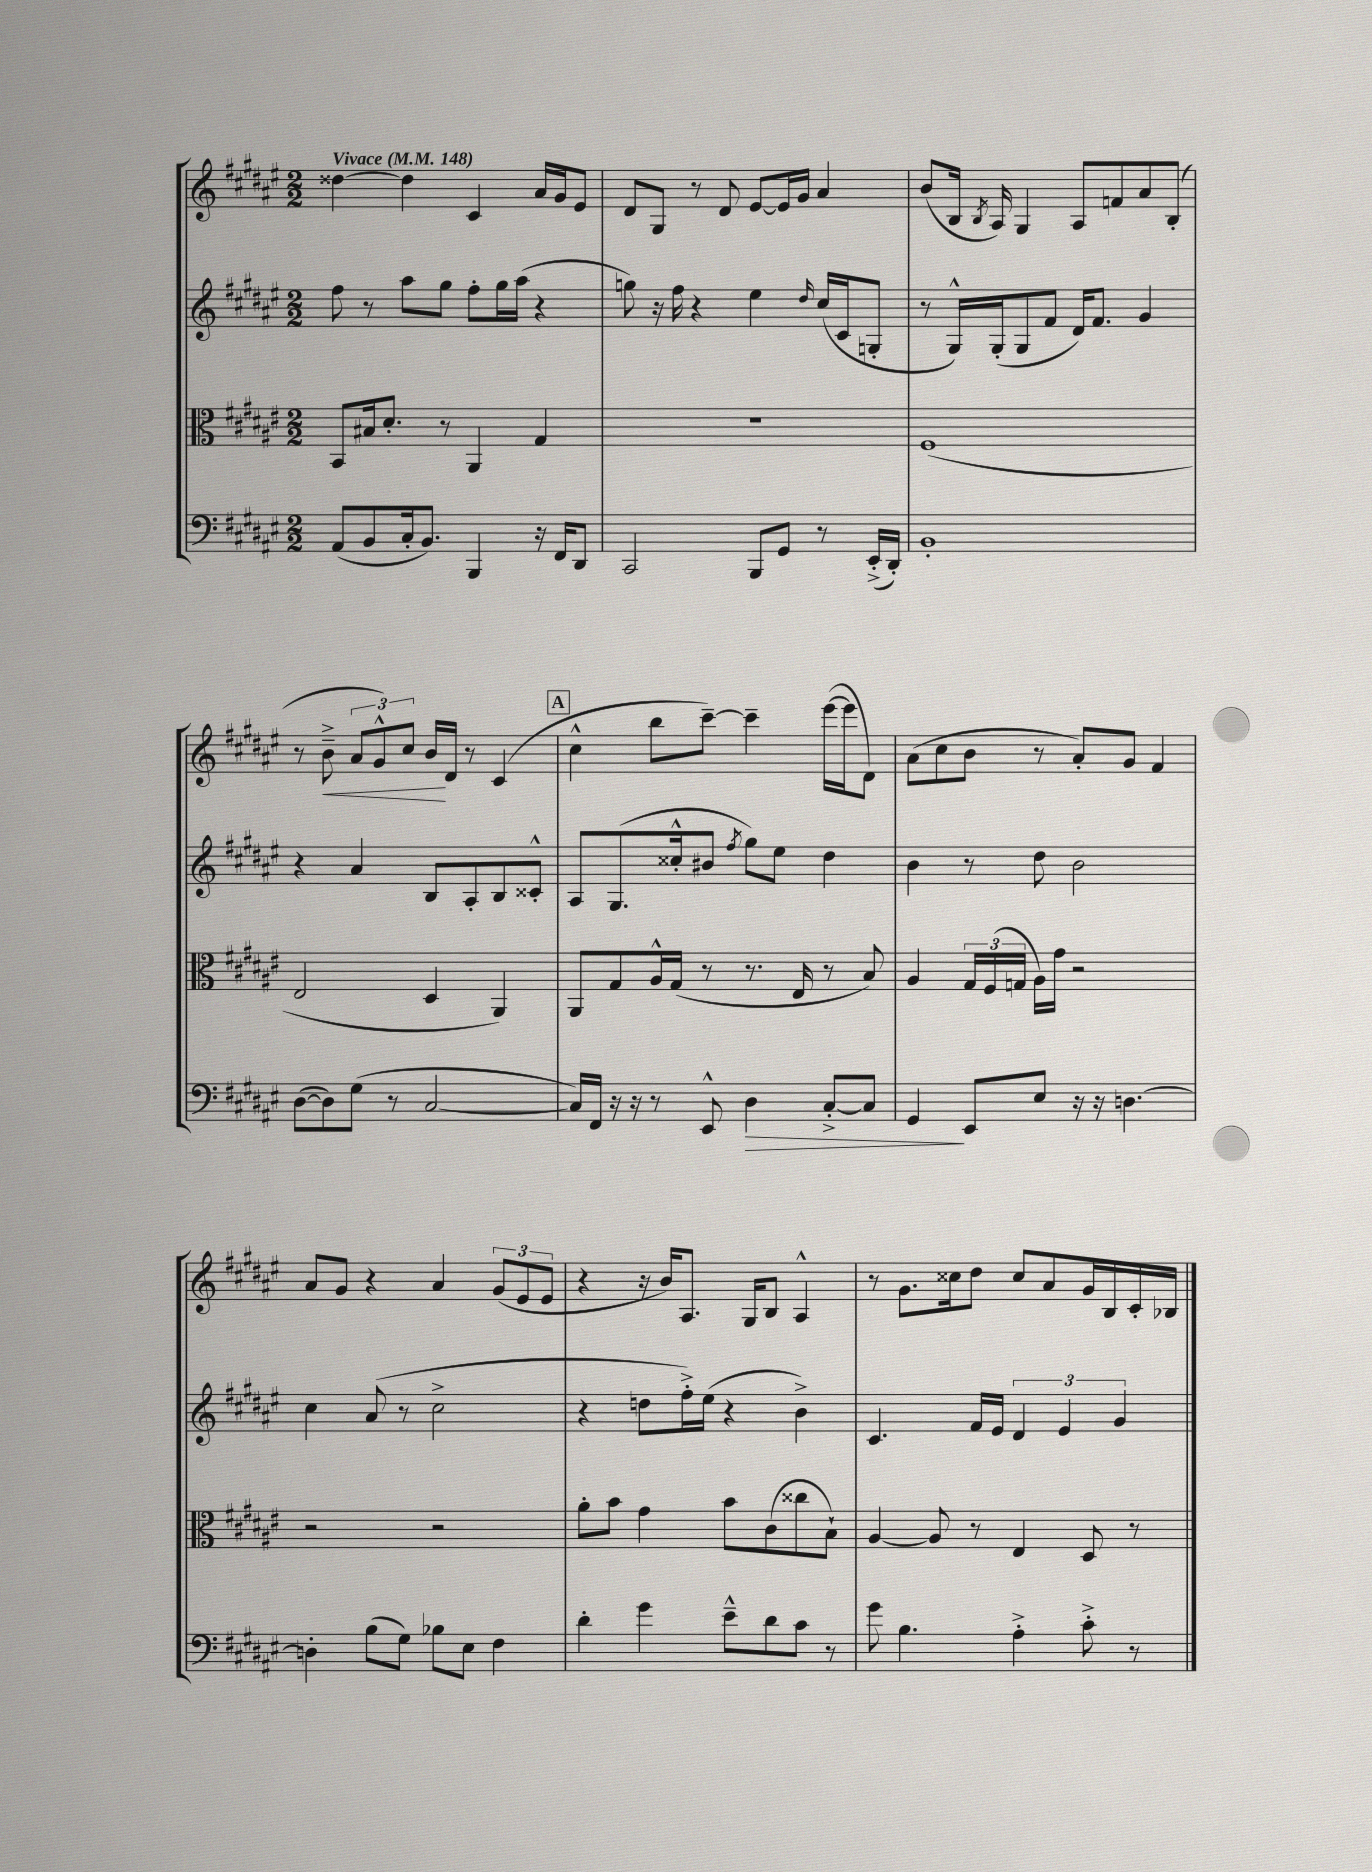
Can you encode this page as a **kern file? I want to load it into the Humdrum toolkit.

**kern	**kern	**kern	**kern
*staff4	*staff3	*staff2	*staff1
*clefF4	*clefC3	*clefG2	*clefG2
*k[f#c#g#d#a#e#]	*k[f#c#g#d#a#e#]	*k[f#c#g#d#a#e#]	*k[f#c#g#d#a#e#]
*M2/2	*M2/2	*M2/2	*M2/2
*MM148	*MM148	*MM148	*MM148
(8AA#/L	8BB/L	8ff#\	[4dd##\
8BB/	16B#/k	8r	.
.	8.d#'/J	.	.
16C#'/k	.	8aa#\L	4dd##\]
8.BB/J)	.	.	.
.	8r	8gg#\J	.
4BBB/	4AA#/	8ff#'\L	4c#/
.	.	16gg#\L	.
.	.	(16aa#\JJ	.
16r	4G#/	4r	16a#/LL
16FF#/LK	.	.	16g#/J
8DD#/J	.	.	8e#/J
=	=	=	=
2CC#/	1r	8gg\)	8d#/L
.	.	16r	8G#/J
.	.	16ff#\	.
.	.	4r	8r
.	.	.	8d#/
8BBB/L	.	4ee#\	[8e#/L
8GG#/J	.	.	16e#/]L
.	.	.	16g#/JJ
.	.	16qqdd#/	.
8r	.	(16cc#/LL	4a#/
.	.	16c#/J	.
(16EE#'^/LL	.	8G'/J	.
16DD#'/JJ)	.	.	.
=	=	=	=
1BB'	(1F#	8r	(8b/L
.	.	16G#^^/LL)	16B/Jk
.	.	.	8qB/
.	.	(16G#'/J	16A#/)
.	.	8G#/	4G#/
.	.	8f#/J	.
.	.	16d#/LK)	8A#/L
.	.	8.f#/J	.
.	.	.	8f/
.	.	4g#/	8a#/
.	.	.	(8B'/J
=	=	=	=
([8D#\L	2E#/	4r	8r
8D#\])	.	.	8b~^\
(8G#\J	.	4a#/	12a#/L
.	.	.	12g#^^/)
8r	.	.	.
.	.	.	12cc#/J
[2C#/	4D#/	8B/L	16b/LL
.	.	.	16d#/JJ
.	.	8A#'/	8r
.	4AA#/)	8B/	(4c#/
.	.	8c##'^^/J	.
=	=	=	=
16C#/]LL)	8AA#/L	8A#/L	4cc#^^\
16FF#/JJ	.	.	.
16r	8G#/	(8.G#/	.
16r	.	.	.
8r	16A#^^/L	.	8bb\L
.	(16G#/JJ	16cc##'^^/k	.
8EE#^^/	8r	8b#/J	[8ccc#~\J)
.	.	8qff#/	.
4D#\	8.r	8gg#\L)	4ccc#~\]
.	.	8ee#\J	.
.	16E#/	.	.
[8C#'^/L	8r	4dd#\	([16eee#\LL
.	.	.	16eee#\]J
8C#/]J	8B/)	.	8d#\J)
=	=	=	=
4GG#/	4A#/	4b\	(8a#\L
.	.	.	8cc#\
8EE#/L	24G#/LL	8r	8b\J
.	(24F#/	.	.
.	24G/JJ	.	.
8E#/J	16A#\LL)	8dd#\	8r
.	16g#\JJ	.	.
16r	2r	2b\	8a#'/L)
16r	.	.	.
[4.D\	.	.	8g#/J
.	.	.	4f#/
=	=	=	=
4D'\]	2r	4cc#\	8a#/L
.	.	.	8g#/J
(8B\L	.	(8a#/	4r
8G#\J)	.	8r	.
8B-\L	2r	2cc#^\	4a#/
8E#\J	.	.	.
4F#\	.	.	(12g#/L
.	.	.	12e#/
.	.	.	12e#/J
=	=	=	=
4d#'\	8a#'\L	4r	4r
.	8b\J	.	.
4g#\	4g#\	8dd\L	16r
.	.	.	16b/LK)
.	.	16ff#'^\L)	8.A#/J
.	.	(16ee#\JJ	.
8e#~^^\L	8b\L	4r	.
.	.	.	16G#/LK
8d#\	(8c#\	.	8B/J
8c#\J	8cc##\	4b^\)	4A#^^/
8r	8B`\J)	.	.
=	=	=	=
8g#\	[4A#/	4.c#/	8r
4.B\	.	.	8.g#\L
.	8A#/]	.	.
.	.	.	16cc##\k
.	8r	16f#/LL	8dd#\J
.	.	16e#/JJ	.
4A#'^\	4E#/	6d#/	8cc##/L
.	.	.	8a#/
.	.	6e#/	.
8c#'^\	8D#/	.	16g#/L
.	.	.	16B/
.	.	6g#/	.
8r	8r	.	16c#'/
.	.	.	16B-/JJ
==	==	==	==
*-	*-	*-	*-
